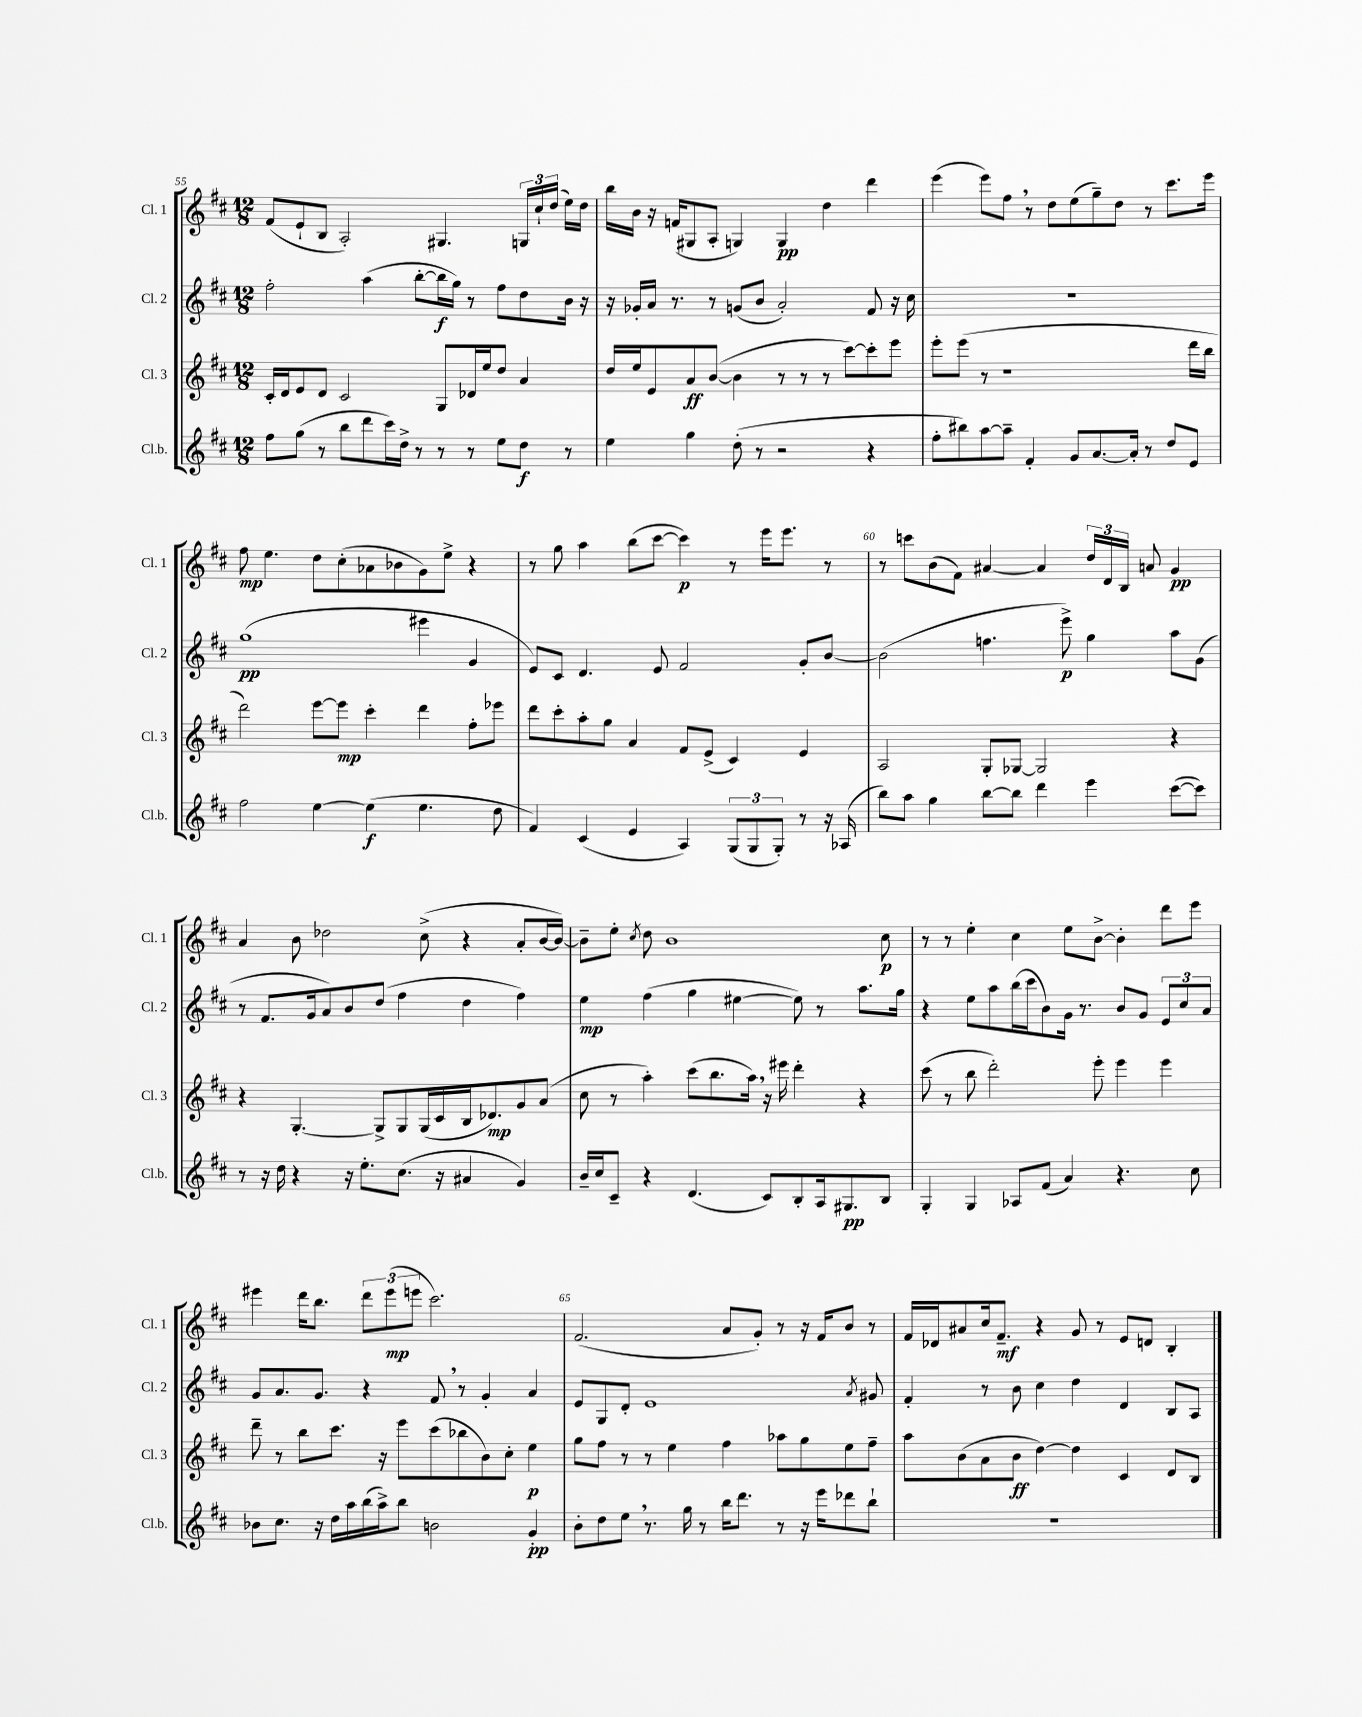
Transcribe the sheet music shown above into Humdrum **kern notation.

**kern	**kern	**kern	**kern
*staff4	*staff3	*staff2	*staff1
*clefG2	*clefG2	*clefG2	*clefG2
*k[f#c#]	*k[f#c#]	*k[f#c#]	*k[f#c#]
*M12/8	*M12/8	*M12/8	*M12/8
8ff#\L	16c#'/LL	2ff#'\	(8f#/L
.	16d/J	.	.
(8gg\J	8e/	.	8e`/
8r	8d/J	.	8B/J
8bb\L	2c#/	.	2A'/)
8ddd\	.	(4aa\	.
16ccc#\L)	.	.	.
16dd^\JJ	.	.	.
8r	.	[8bb'\L	.
8r	8G/L	16bb\]L	4.G#/
.	.	16gg\JJ)	.
8r	16d-/L	8r	.
.	16ee/J	.	.
8ee\L	8dd/J	8ff#\L	.
8dd\J	4a/	8dd\	24G/LL
.	.	.	24cc#`/
.	.	.	(24dd/JJ
8r	.	16b\Jk	16ee\LL)
.	.	16r	16dd\JJ
=	=	=	=
4ee\	16dd/LL	16r	16bb\LL
.	16ee/J	16g-'/LL	16b\JJ
.	8e/	16a/JJ	16r
.	.	8.r	(16f/LK
4gg\	8a/	.	8G#/
.	([8b/J	8r	8A'/J
(8dd'\	4b\]	(8g/L	4G/)
8r	.	8b/J	.
2r	8r	2a'/)	4G/
.	8r	.	.
.	8r	.	4dd\
.	[8ccc#\L)	.	.
4r	8ccc#'\]	8f#/	4ddd\
.	8eee\J	16r	.
.	.	16cc#\	.
=	=	=	=
8ff#'\L	8eee'\L	1.r	(4eee\
8bb#\)	(8eee\J	.	.
[8aa\	8r	.	8eee\L)
8aa~\]J	1r	.	8ff#\J
4f#'/	.	.	8r
.	.	.	8dd\L
8g/L	.	.	(8ee\
[8.a/	.	.	8gg~\)
.	.	.	8dd\J
16a'/]Jk	.	.	.
8r	.	.	8r
8dd/L	.	.	8.ccc#\L
8e/J	16ddd\LL	.	.
.	16bb\JJ	.	16eee\Jk
=	=	=	=
2ff#\	2ddd\)	(1gg	8ff#\
.	.	.	4.ee\
[4ee\	[8eee\L	.	8dd\L
.	8eee\]J	.	(8cc#'\
(4ee\]	4ccc#'\	.	8a-\
.	.	.	8b-\
4.ee\	4ddd\	4eee#\	8g\)
.	.	.	8ee^\J
.	8ff#'\L	4g/	4r
8dd\	8eee-\J	.	.
=	=	=	=
4f#/)	8ddd\L	8e/L)	8r
.	8ccc#'\	8c#/J	8gg\
(4c#/	8aa'\	4.d/	4aa\
.	8gg\J	.	.
4e/	4a/	.	(8bb\L
.	.	8e/	[8ccc#\J
4A/)	8f#/L	2f#/	4ccc#\])
.	(8e^/J	.	.
(12G/L	4c#/)	.	8r
12G/	.	.	.
.	.	.	16eee\LK
12G'/J)	.	.	.
.	.	.	8.eee\J
8r	4e/	8g'/L	.
16r	.	[8b/J	8r
(16A-/	.	.	.
=	=	=	=
8bb\L)	2A/	(2b\]	8r
8aa\J	.	.	8ccc\L
4gg\	.	.	(8b\
.	.	.	8f#\J)
[8bb\L	8G'/L	4.ff\	[4a#/
8bb\]J	[8G-/J	.	.
4ddd\	2G-/]	.	4a#/]
.	.	8eee^\)	.
4eee\	.	4gg\	24dd/LL
.	.	.	24d/
.	.	.	24B/JJ
.	.	.	8a/
([8ccc#\L	4r	8aa\L	4g/
8ccc#\]J)	.	(8g\J	.
=	=	=	=
8r	4r	8r	4a/
16r	.	8.f#/L	.
16dd\	.	.	.
4r	[4.G'/	.	8b\
.	.	16g/k	.
.	.	8a/)	2dd-\
16r	.	8b/	.
8.ee'\L	.	.	.
.	8G^/]L	(8dd/J	.
(8.cc#\J	8G/	4ff#\	.
.	(16G/L	.	(8cc#^\
16r	16c#/	.	.
4a#/	16B/J	4dd\	4r
.	8.d-/)	.	.
4g/)	8g/	4ff#\)	8a'/L
.	(8a/J	.	[16b/L
.	.	.	16b/_JJ)
=	=	=	=
16b~/LL	8cc#\	4ee\	8b~\]L
16cc#/J	.	.	.
8c#~/J	8r	.	8ee'\J
.	.	.	8qcc#/
4r	4aa'\)	(4ff#\	8dd\
.	.	.	1b
(4.d/	(8ccc#\L	4gg\	.
.	8.bb\	.	.
.	.	[4ee#\	.
.	16aa\Jk)	.	.
8c#/L)	16r	.	.
.	16eee#\	.	.
8B'/	4ddd'\	8ee#\])	.
16A/k	.	8r	.
8.G#/	.	.	.
.	4r	8.aa\L	.
8B/J	.	.	8cc#\
.	.	16gg\Jk	.
=	=	=	=
4G'/	(8ccc#\	4r	8r
.	8r	.	8r
4G/	8bb\	8ee\L	4ee'\
.	2ddd'\)	8aa\	.
8A-/L	.	(16bb\L	4cc#\
.	.	16ccc#\J	.
(8f#/J	.	8b\)	.
4a/)	.	16g\Jk	8ee\L
.	.	8.r	.
.	8eee'\	.	[8b^\J
4.r	4eee\	8b/L	4b'\]
.	.	8g/J	.
.	4eee\	12e/L	8ddd\L
.	.	12cc#/	.
8cc#\	.	.	8eee\J
.	.	12a/J	.
=	=	=	=
8b-\L	8ddd~\	8g/L	4eee#\
8.cc#\J	8r	8.a/	.
.	8bb\L	.	16ddd\LK
16r	.	8.g/J	8.bb\J
16dd\LL	8.ccc#\J	.	.
16aa\	.	.	.
(16bb\	.	4r	12ddd\L
16aa^\J)	16r	.	.
.	.	.	(12eee#\
8bb\J	8eee\L	.	.
.	.	.	12eee\J
2b\	(8ccc#\	8f#/	2.ccc#\)
.	8bb-\	8r	.
.	8b\)	4g'/	.
.	8cc#'\J	.	.
4g'/	4ee\	4a/	.
=	=	=	=
8b'\L	8gg\L	8e/L	(2.f#/
8dd\	8ff#\J	8G/	.
8ee\J	8r	8d'/J	.
8.r	8r	1e	.
.	4ee\	.	.
16gg\	.	.	.
8r	.	.	.
16bb\LK	4ff#\	.	8a/L
8.ddd\J	.	.	.
.	.	.	8g'/J)
8r	8aa-\L	.	8r
16r	8gg\	.	16r
16eee\LK	.	.	16f#/LK
8ddd-\	8ee\	.	8b/J
.	.	8qa/	.
8bb`\J	8ff#~\J	8g#/	8r
=	=	=	=
1.r	8aa\L	4f#'/	16f#/LL
.	.	.	16d-/J
.	(8b\	.	8a#/
.	8a\	8r	16cc#/k
.	.	.	8.f#~/J
.	8b\J	8b\	.
.	[4dd\)	4cc#\	4r
.	4dd\]	4dd\	8g/
.	.	.	8r
.	4c#/	4d/	8e/L
.	.	.	8d/J
.	8d/L	8B/L	4B'/
.	8B/J	8A/J	.
==	==	==	==
*-	*-	*-	*-
